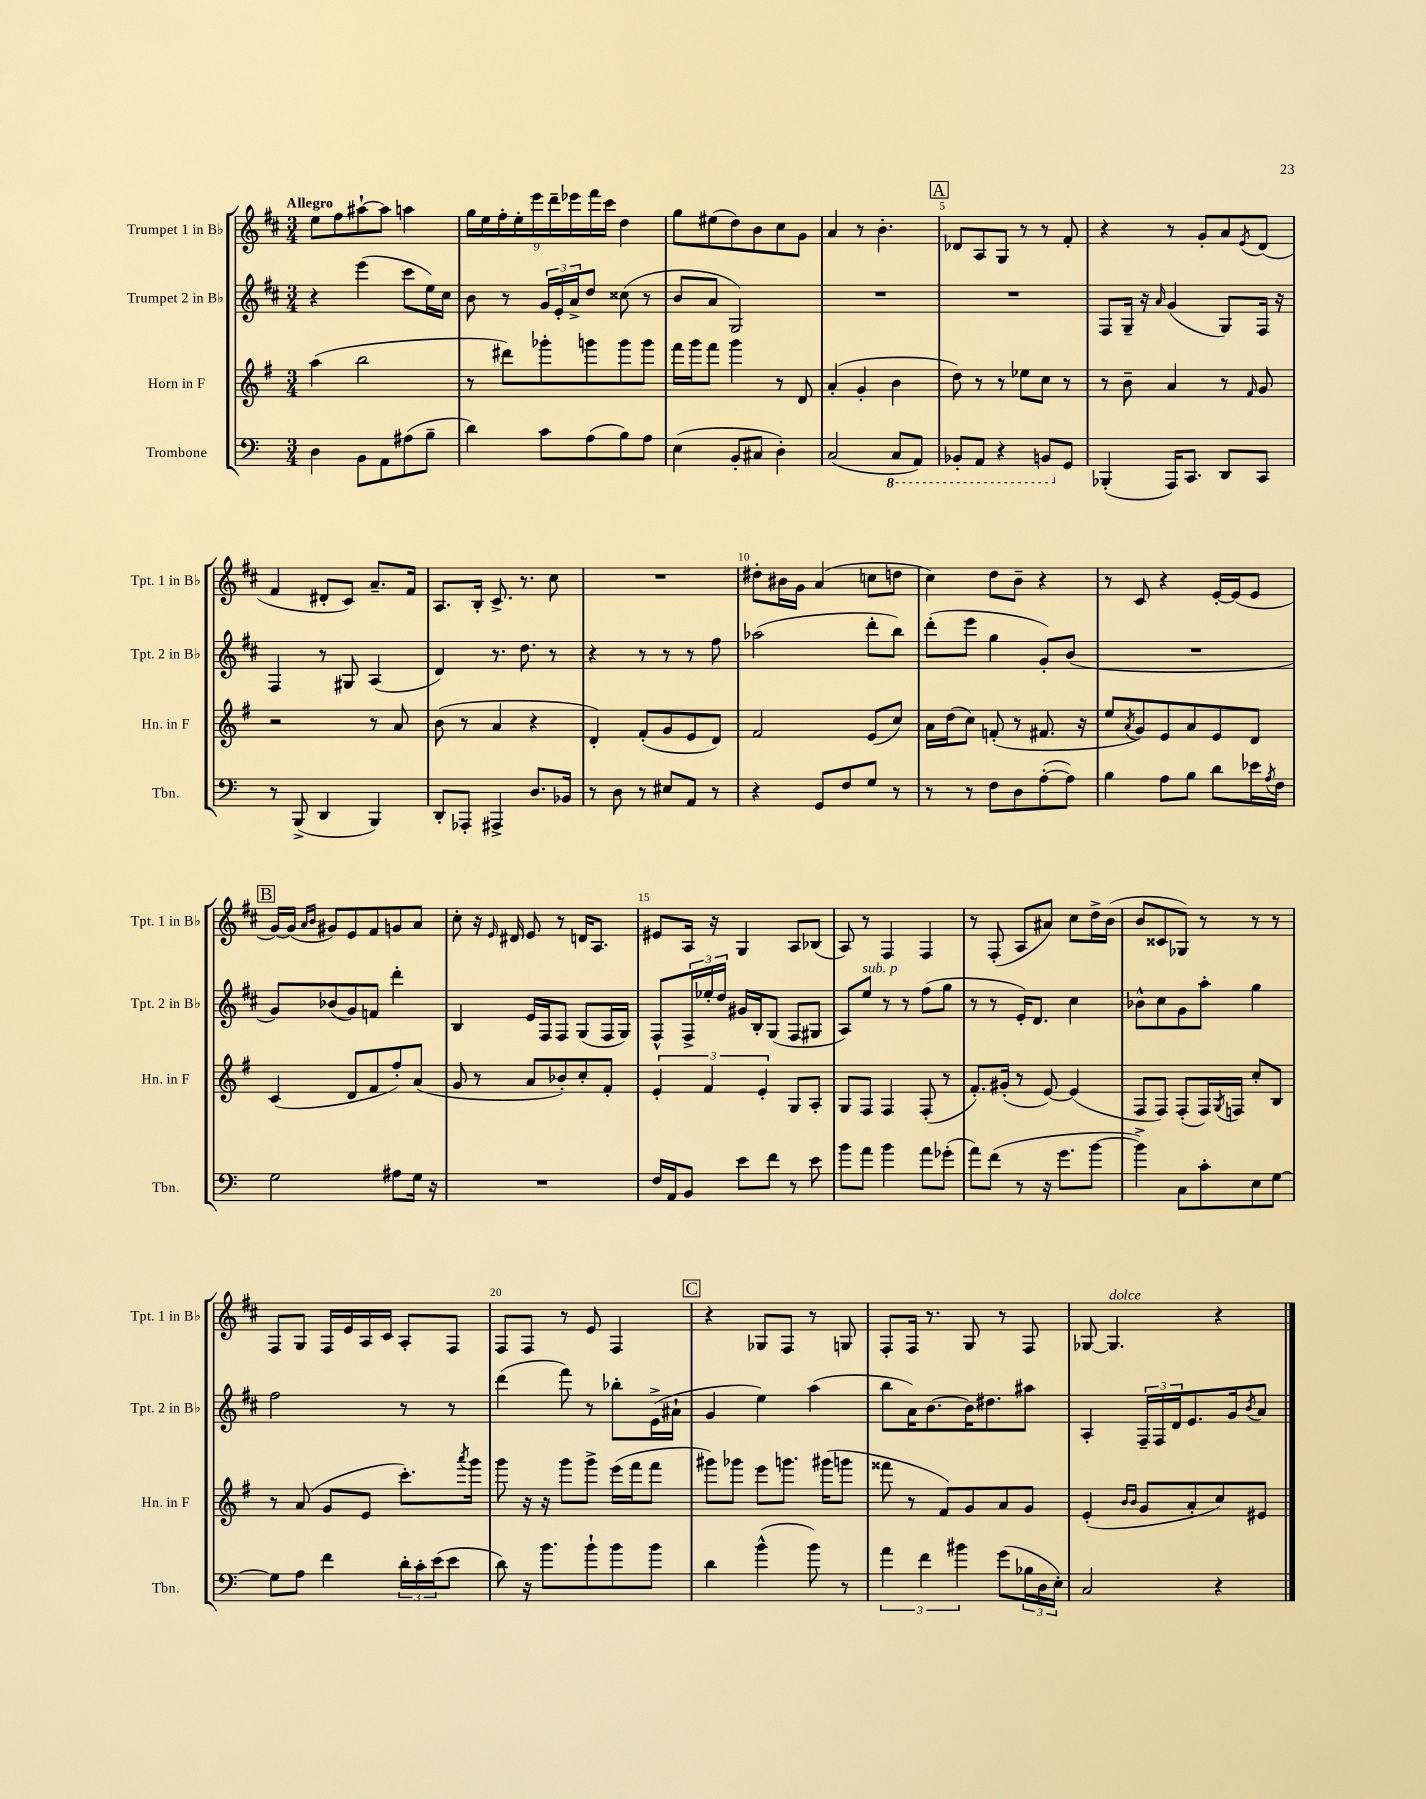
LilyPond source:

<<
\new StaffGroup <<
\new Staff = "s0" \with { instrumentName = "Trumpet 1 in Bb" shortInstrumentName = "Tpt. 1 in Bb" } {
    \clef treble \key d \major \numericTimeSignature \time 3/4 \tempo "Allegro"
    e''8 fis''8 ais''8~-! ais''8 a''4 |
    \tuplet 9/8 { g''16 e''16 fis''16-. e''16-. e'''16 d'''16-- ees'''16 fis'''16 cis'''16 } d''4 |
    g''8 eis''8( d''8) b'8 cis''8 g'8 |
    a'4 r8 b'4.-. |
    \mark \markup { \box "A" } des'8 a8 g8 r8 r8 fis'8-. |
    r4 r8 g'8-. a'8 \acciaccatura { e'8 } d'8( |
    fis'4 dis'8-. cis'8) a'8.-- fis'16 |
    a8. b16-. cis'8.-> r8. cis''8 |
    R2. |
    dis''8-. bis'16 g'16 a'4( c''8 d''8 |
    cis''4) d''8 b'8-- r4 |
    r8 cis'8 r4 e'16~-. e'16( e'8 |
    \mark \markup { \box "B" } g'16~) g'16( \grace { a'16 b'16 } gis'8) e'8 fis'8 g'8 a'8 |
    cis''8-. r16 \grace { e'16 } dis'16 e'8 r8 d'16 a8. |
    eis'8 a16 r16 g4 a8 bes8( |
    a8) r8 fis4 fis4 |
    r8 fis8-.( a8 ais'8) cis''8 d''16-> b'16( |
    b'8 cisis'8 ges8) r8 r8 r8 |
    fis8 g8 fis16 e'16 a16 cis'16 a8-. fis8 |
    fis8 fis8 r8 e'8 fis4 |
    \mark \markup { \box "C" } r4 ges8 fis8 r8 g8 |
    fis8-. fis16 r8. g8 r8 fis8 |
    ges8~ ges4.^\markup { \italic "dolce" } r4 \bar "|." |
}
\new Staff = "s1" \with { instrumentName = "Trumpet 2 in Bb" shortInstrumentName = "Tpt. 2 in Bb" } {
    \clef treble \key d \major \numericTimeSignature \time 3/4
    r4 e'''4( cis'''8 e''16) cis''16 |
    b'8 r8 \tuplet 3/2 { g'16 e'16-. a'16-> } d''8 cisis''8( r8 |
    b'8 a'8 g2) |
    R2. |
    \mark \markup { \box "A" } R2. |
    fis8 g16-- r16 \grace { a'16 } g'4( g8) fis16 r16 |
    fis4 r8 gis8 a4( |
    d'4) r8. d''8. r8 |
    r4 r8 r8 r8 fis''8 |
    aes''2( d'''8-. b''8) |
    d'''8-.( e'''8 g''4 g'8-.) b'8( |
    R2. |
    \mark \markup { \box "B" } g'8) bes'8( g'8) f'8 d'''4-. |
    b4 e'16 fis16 fis8 g8( fis16 g16) |
    fis8-^ \tuplet 3/2 { fis16-> ees''16-. d''16 } gis'16 b16-. g8( fis8 gis8 |
    a8) e''8^\markup { \italic "sub. p" } r8 r8 fis''8( g''8 |
    r8 r8 e'16-.) d'8. cis''4 |
    bes'8-^ cis''8 g'8 a''8-. g''4 |
    fis''2 r8 r8 |
    d'''4( fis'''8) r8 bes''8-. e'16->( ais'16-! |
    \mark \markup { \box "C" } g'4 e''4) a''4( |
    b''8 a'16) b'8.~ b'16 dis''8. ais''8 |
    a4-. \tuplet 3/2 { fis16-- fis16 d'16 } e'8. g'16 \acciaccatura { b'8 } a'8 \bar "|." |
}
\new Staff = "s2" \with { instrumentName = "Horn in F" shortInstrumentName = "Hn. in F" } {
    \clef treble \key g \major \numericTimeSignature \time 3/4
    a''4( b''2 |
    r8 dis'''8) ges'''8-. g'''8 g'''8 g'''8 |
    fis'''16 g'''16 fis'''8 g'''4 r8 d'8 |
    a'4-.( g'4-. b'4 |
    \mark \markup { \box "A" } d''8) r8 r8 ees''8 c''8 r8 |
    r8 b'8-- a'4 r8 \grace { fis'16 } g'8 |
    r2 r8 a'8 |
    b'8( r8 a'4 r4 |
    d'4-.) fis'8-.( g'8 e'8 d'8) |
    fis'2 e'8( c''8) |
    a'16 d''16( c''8) f'8-.( r8 fis'8. r16 |
    e''8 \acciaccatura { a'8 } g'8) e'8 a'8 e'8 d'8 |
    \mark \markup { \box "B" } c'4( d'8 fis'8 fis''8-.) a'8( |
    g'8 r8 a'8 bes'8-.) c''8-. fis'8-. |
    \tuplet 3/2 { e'4-. fis'4 e'4-. } g8 a8-. |
    g8 fis8 fis4 fis8-.( r8 |
    fis'8.-.) gis'16-.( r8 e'8~) e'4( |
    fis8 fis8) fis8-.( fis16) \acciaccatura { g8 } f16 c''8-. b8 |
    r8 a'8( g'8 e'8 c'''8.-.) \acciaccatura { a'''8 } g'''16 |
    g'''8 r16 r16 g'''8 g'''8-> e'''16( fis'''16 fis'''8 |
    \mark \markup { \box "C" } gis'''8) ges'''8 e'''8 g'''8. gis'''16( g'''8 |
    fisis'''8 r8 fis'8) g'8 a'8 g'8 |
    e'4-.( \grace { b'16 b'16 } g'8 a'8-. c''8) eis'8 \bar "|." |
}
\new Staff = "s3" \with { instrumentName = "Trombone" shortInstrumentName = "Tbn." } {
    \clef bass \key c \major \numericTimeSignature \time 3/4
    d4 b,8 a,8 ais8( b8-- |
    d'4) c'8 a8( b8) a8 |
    e4( b,8-. cis8 d4-.) |
    c2( \ottava #-1 c,8 a,,8) |
    \mark \markup { \box "A" } bes,,8-. a,,8 r4 b,,8 \ottava #0 g,8 |
    bes,,4-.( a,,16) c,8. d,8 c,8 |
    r8 b,,8->( d,4 b,,4) |
    d,8-. aes,,8-. ais,,4-> d8. bes,16 |
    r8 d8 r8 eis8 a,8 r8 |
    r4 g,8 f8 g8 r8 |
    r8 r8 f8 d8 a8~-.( a8) |
    b4 a8 b8 d'8 ees'16 \acciaccatura { a8 } f16 |
    \mark \markup { \box "B" } g2 ais8 g16 r16 |
    R2. |
    f16 a,16 b,8 e'8 f'8 r8 e'8 |
    b'8 a'8 b'4 a'8 ges'8-.( |
    a'8) f'8( r8 r16 g'8. b'8~ |
    b'4->) c8 c'8-. e8 g8~ |
    g8 a8 f'4 \tuplet 3/2 { d'16-. c'16-. e'16( } e'8 |
    d'8) r16 b'8. b'8-! b'8 b'8 |
    \mark \markup { \box "C" } d'4 b'4-^( b'8) r8 |
    \tuplet 3/2 { a'4 f'4 bis'4 } g'8( \tuplet 3/2 { bes16 d16 e16-.) } |
    c2 r4 \bar "|." |
}
>>
>>
\layout { \context { \Score \override BarNumber.break-visibility = ##(#f #t #t) barNumberVisibility = #(every-nth-bar-number-visible 5) } }
